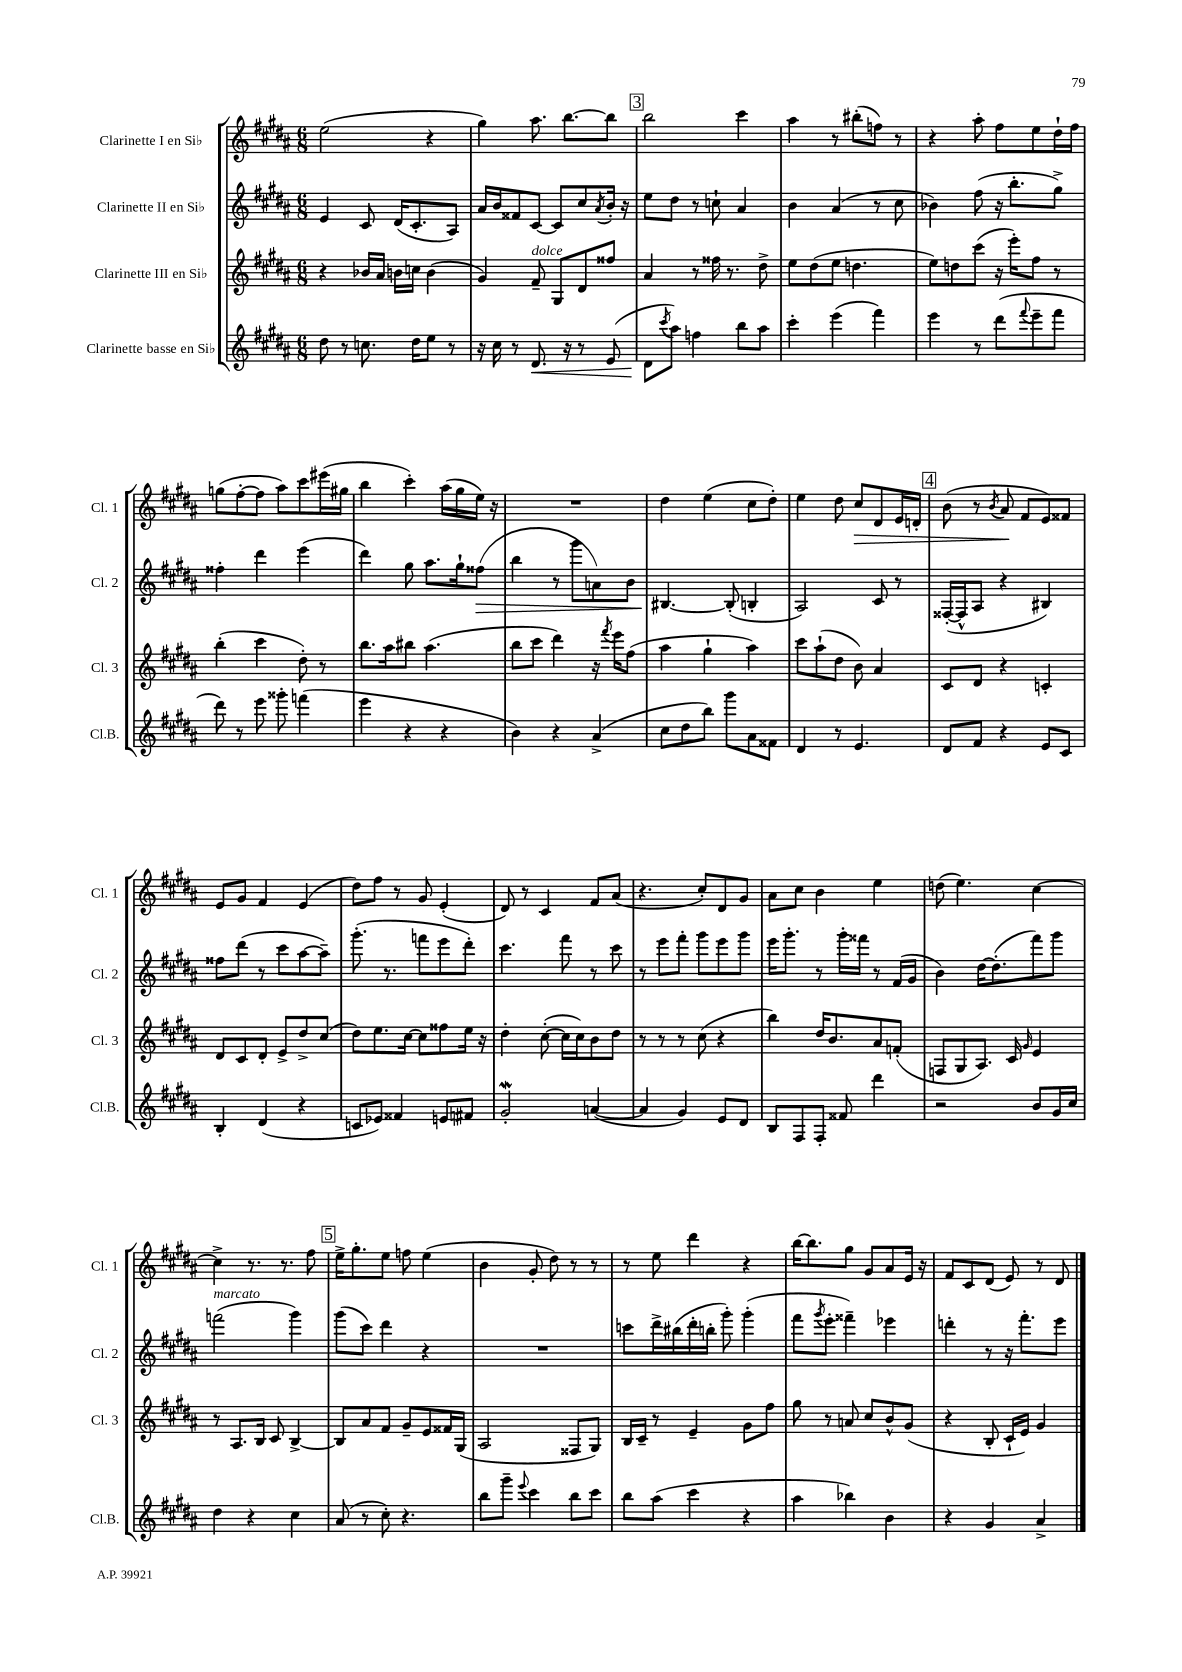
<<
\new StaffGroup <<
\new Staff = "s0" \with { instrumentName = "Clarinette I en Sib" shortInstrumentName = "Cl. 1" } {
    \clef treble \key b \major \numericTimeSignature \time 6/8
    e''2( r4 |
    gis''4) ais''8. b''8.~ b''8 |
    \mark \markup { \box "3" } b''2 cis'''4 |
    ais''4 r8 bis''8-.( f''8) r8 |
    r4 ais''8-. fis''8 e''8 dis''16-! fis''16 |
    g''8( fis''8~-. fis''8 ais''8) cis'''8 eis'''16( gis''16 |
    b''4 cis'''4-.) ais''16( gis''16 e''16) r16 |
    R2. |
    dis''4 e''4( cis''8 dis''8-.) |
    e''4 dis''8 cis''8\> dis'8 e'16 d'16-. |
    \mark \markup { \box "4" } b'8( r8 \acciaccatura { b'8 } ais'8\! fis'8 e'8) fisis'8 |
    e'8 gis'8 fis'4 e'4( |
    dis''8) fis''8 r8 gis'8 e'4-.( |
    dis'8) r8 cis'4 fis'8 ais'8( |
    r4. cis''8-.) dis'8 gis'8 |
    ais'8 cis''8 b'4 e''4 |
    d''8( e''4.) cis''4~ |
    cis''4-> r8. r8. fis''8 |
    \mark \markup { \box "5" } e''16-> gis''8.-. e''8 f''8 e''4( |
    b'4 gis'8-. dis''8) r8 r8 |
    r8 e''8 dis'''4 r4 |
    b''16~ b''8. gis''8 gis'8 ais'8 e'16 r16 |
    fis'8 cis'8 dis'8( e'8) r8 dis'8 \bar "|." |
}
\new Staff = "s1" \with { instrumentName = "Clarinette II en Sib" shortInstrumentName = "Cl. 2" } {
    \clef treble \key b \major \numericTimeSignature \time 6/8
    e'4 cis'8 dis'16( cis'8.-. ais8) |
    ais'16 b'16 fisis'8 cis'8~ cis'8 cis''8 \acciaccatura { ais'8 } b'16-. r16 |
    \mark \markup { \box "3" } e''8 dis''8 r8 c''8-! ais'4 |
    b'4 ais'4( r8 cis''8 |
    bes'4) fis''8( r16 b''8.-. gis''8->) |
    fisis''4-. dis'''4 e'''4( |
    dis'''4) gis''8 ais''8. gis''16-! fisis''8\>( |
    b''4 r8 gis'''8 a'8) b'8 |
    bis4.~\! bis8-.( b4-. |
    ais2) cis'8 r8 |
    \mark \markup { \box "4" } fisis16~-.( fisis16-^ ais8 r4 bis4) |
    fisis''8 dis'''8( r8 cis'''8 ais''8~ ais''8--) |
    gis'''8.-.( r8. f'''8 e'''8 dis'''8-.) |
    cis'''4. fis'''8 r8 cis'''8 |
    r8 e'''8 fis'''8-. gis'''8 e'''8 gis'''8 |
    e'''16 gis'''8.-. r8 gis'''16-. fisis'''16 r8 fis'16( gis'16 |
    b'4) dis''16~ dis''8.-.( fis'''8) gis'''8 |
    f'''2^\markup { \italic "marcato" }( gis'''4) |
    \mark \markup { \box "5" } gis'''8( cis'''8) dis'''4 r4 |
    R2. |
    c'''8 dis'''16-> bis''16( dis'''16-. b''16-. gis'''8-.) gis'''4-.( |
    fis'''8 \acciaccatura { gis'''8 } e'''8-. fisis'''4--) ees'''4 |
    d'''4-. r8 r16 fis'''8.-. e'''8 \bar "|." |
}
\new Staff = "s2" \with { instrumentName = "Clarinette III en Sib" shortInstrumentName = "Cl. 3" } {
    \clef treble \key b \major \numericTimeSignature \time 6/8
    r4 bes'16 ais'16 b'16 c''16 b'4( |
    gis'4) fis'8--^\markup { \italic "dolce" } gis8 dis'8 fisis''8 |
    \mark \markup { \box "3" } ais'4 r8 fisis''16 r8. dis''8-> |
    e''8 dis''8( e''8 d''4. |
    e''8) d''8 cis'''8( r16 e'''16-.) fis''8 r8 |
    b''4-.( cis'''4 dis''8-.) r8 |
    b''8. ais''16 bis''8 ais''4.( |
    b''8 cis'''8 dis'''4) r16 \acciaccatura { fis'''8 } e'''16 fis''8( |
    ais''4 gis''4-! ais''4) |
    cis'''8 ais''8-!( dis''8 b'8) ais'4 |
    \mark \markup { \box "4" } cis'8 dis'8 r4 c'4-. |
    dis'8 cis'8 dis'8-. e'8-> dis''8-> cis''8( |
    dis''8) e''8. cis''16~ cis''8 fisis''8 e''16 r16 |
    dis''4-. cis''8~-.( cis''16 cis''16) b'8 dis''8 |
    r8 r8 r8 cis''8( r4 |
    b''4) dis''16 b'8. ais'8 f'8-.( |
    f8 gis8 ais8.) cis'16 \grace { gis'16 } e'4 |
    r8 ais8. b16 cis'8 b4~-> |
    \mark \markup { \box "5" } b8 ais'8 fis'8 gis'8-- e'8 fisis'16 gis16( |
    ais2 fisis8 gis8) |
    b16 cis'16-- r8 e'4-- gis'8 fis''8 |
    gis''8 r8 a'8 cis''8 b'8-^ gis'8( |
    r4 b8-. cis'16-! e'16) gis'4 \bar "|." |
}
\new Staff = "s3" \with { instrumentName = "Clarinette basse en Sib" shortInstrumentName = "Cl.B." } {
    \clef treble \key b \major \numericTimeSignature \time 6/8
    dis''8 r8 c''8. dis''16 e''8 r8 |
    r16 cis''16 r8 dis'8.\< r16 r8 e'8( |
    \mark \markup { \box "3" } dis'8\! \acciaccatura { cis'''8 } ais''8) f''4 b''8 ais''8 |
    cis'''4-. e'''4( fis'''4) |
    e'''4 r8 dis'''8( \appoggiatura { fis'''8 } e'''8-- fis'''8 |
    dis'''8) r8 e'''8 gisis'''8-. f'''4( |
    e'''4 r4 r4 |
    b'4) r4 ais'4->( |
    cis''8 dis''8 b''8) gis'''8 ais'8 fisis'8 |
    dis'4 r8 e'4. |
    \mark \markup { \box "4" } dis'8 fis'8 r4 e'8 cis'8 |
    b4-. dis'4( r4 |
    c'8 ees'8) fisis'4 e'8 fis'8 |
    gis'2-.\mordent a'4~( |
    a'4 gis'4) e'8 dis'8 |
    b8 fis8 fis8-. fisis'8 dis'''4 |
    r2 b'8 gis'16 cis''16 |
    dis''4 r4 cis''4 |
    \mark \markup { \box "5" } ais'8( r8 cis''8-.) r4. |
    b''8 gis'''8-- \appoggiatura { e'''8 } cis'''4 b''8 cis'''8 |
    b''8 ais''8( cis'''4 r4 |
    ais''4 bes''4) b'4 |
    r4 gis'4 ais'4-> \bar "|." |
}
>>
>>
\layout { \context { \Score \remove "Bar_number_engraver" } }
